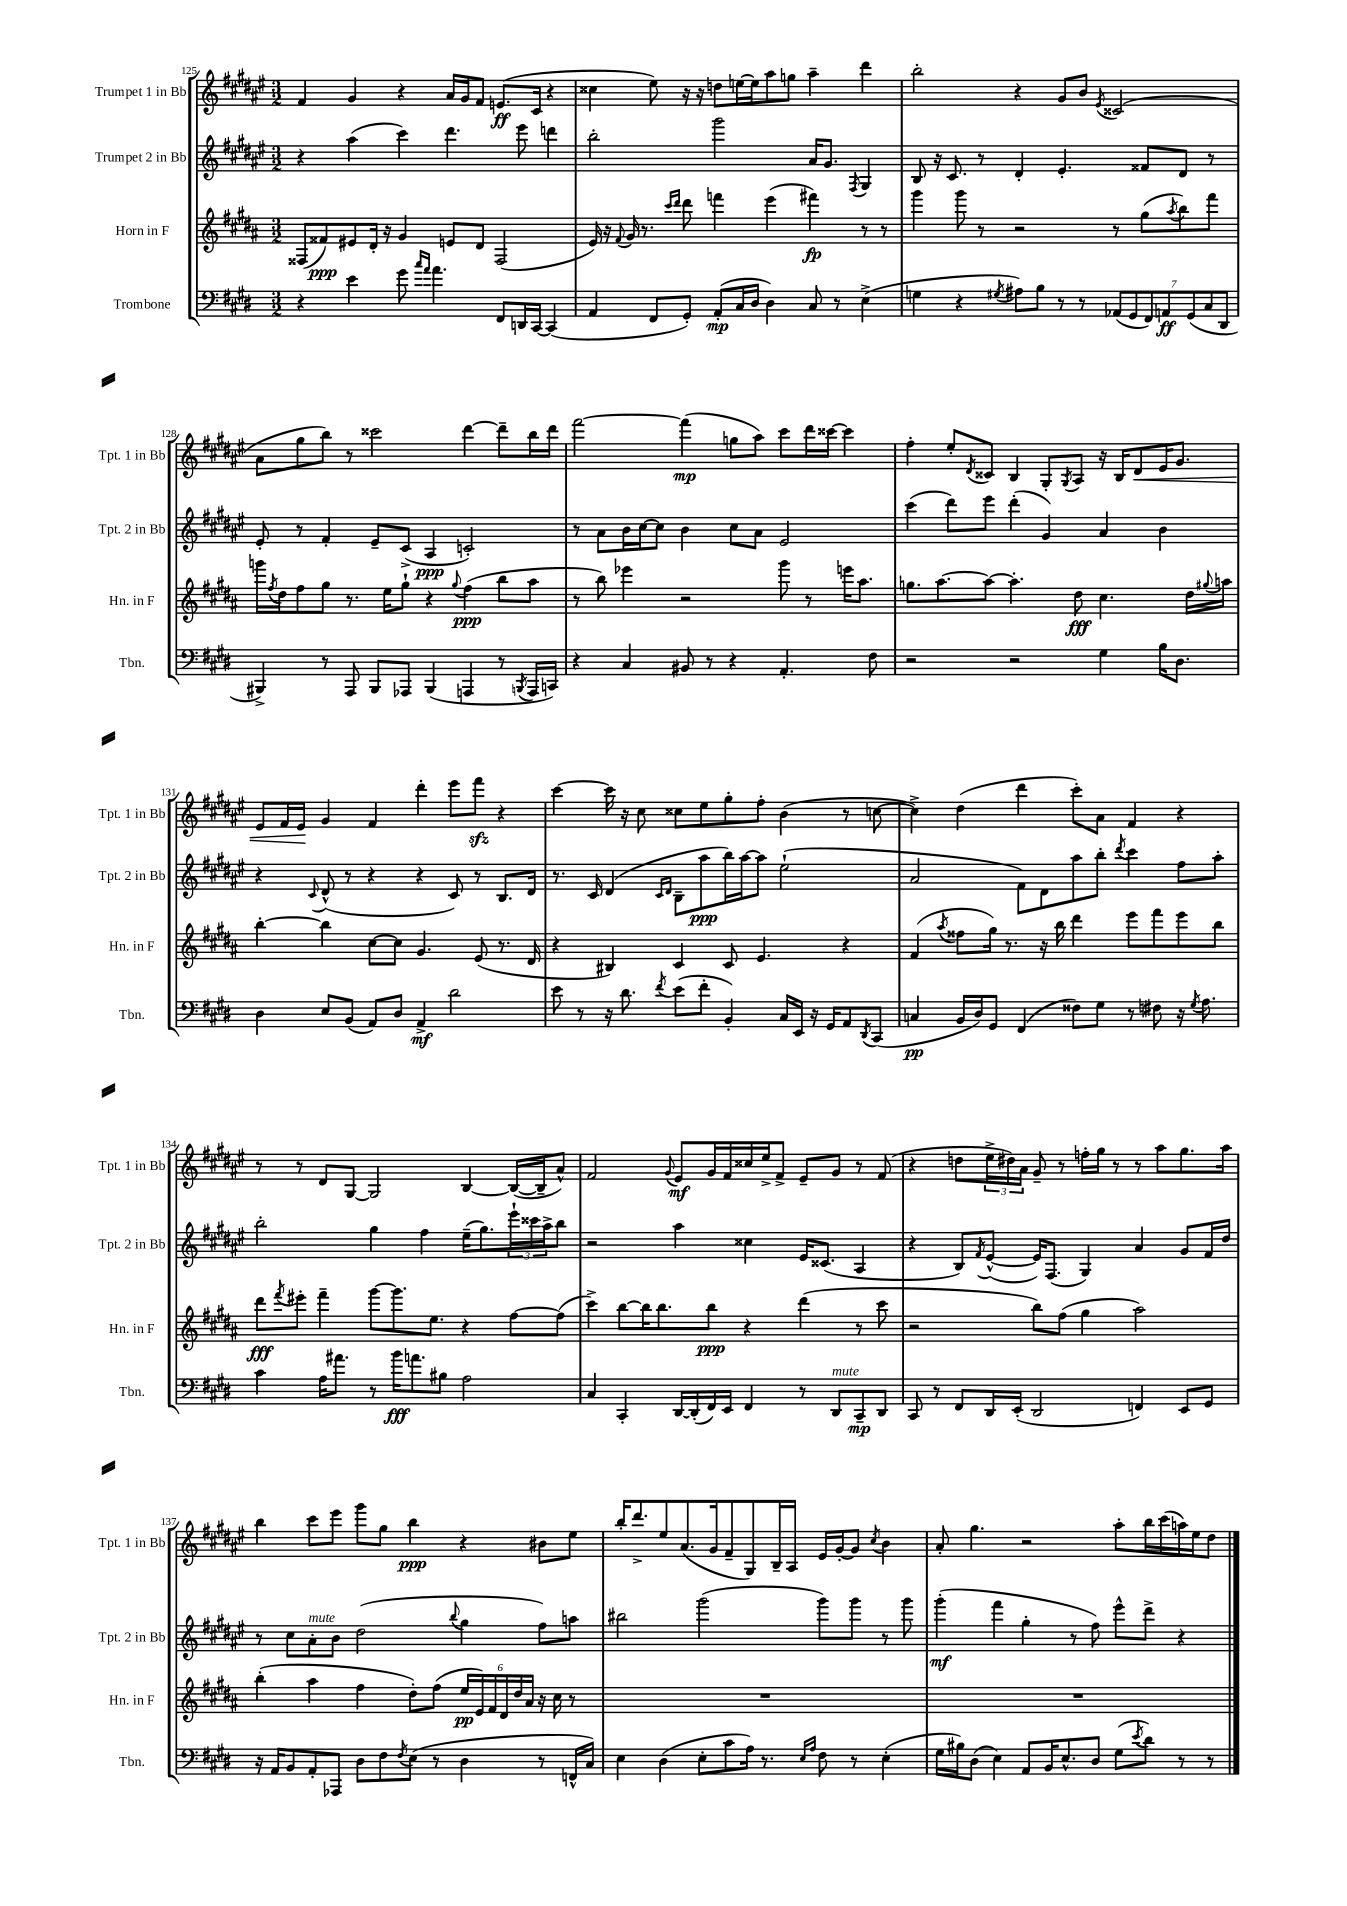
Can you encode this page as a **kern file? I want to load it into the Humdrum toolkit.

**kern	**kern	**kern	**kern
*staff4	*staff3	*staff2	*staff1
*clefF4	*clefG2	*clefG2	*clefG2
*k[f#c#g#d#]	*k[f#c#g#d#a#]	*k[f#c#g#d#a#e#]	*k[f#c#g#d#a#e#]
*M3/2	*M3/2	*M3/2	*M3/2
4r	(8F##/L	4r	4f#/
.	8f##/)	.	.
4e\	8e#/	(4aa#\	4g#/
.	16d#'/Jk	.	.
.	16r	.	.
8g#\	4g#/	4ccc#\)	4r
16qqcc#/LL	.	.	.
16qqa/JJ	.	.	.
4.a\	.	.	.
.	8e/L	4.ddd#\	16a#/LL
.	.	.	16g#/J
.	8d#/J	.	8f#/J
8FF#/L	(2F##/	.	(8.e/L
16DD/L	.	8eee#\	.
[16CC#/JJ	.	.	16c#/Jk
(4CC#/]	.	4ddd\	4r
=	=	=	=
4AA/	16e/)	2bb'\	4cc##\
.	16r	.	.
.	8qqf#/	.	.
.	16g#/	.	.
.	8.r	.	.
8FF#/L	.	.	8ee#\)
.	16qqccc#/LL	.	.
.	16qqddd#/JJ	.	.
8GG#'/J)	8ddd#\	.	16r
.	.	.	16r
(8AA'/L	4fff\	2ggg#\	8dd\L
16C#/L	.	.	[16ee\L
16D#/JJ	.	.	16ee\]J
4D#\)	(4eee\	.	8aa#\
.	.	.	8gg\J
8C#/	4fff#\)	16a#/LK	4aa#~\
.	.	8.g#/J	.
8r	.	.	.
.	.	8qF#/	.
(4E^\	8r	4G#/	4ddd#\
.	8r	.	.
=	=	=	=
4G\	4ggg#\	8B/	2bb'\
.	.	16r	.
.	.	8.c#/	.
4r	8ggg#\	.	.
.	8r	8r	.
8qG#/	.	.	.
8A#\L)	2r	4d#'/	4r
8B\J	.	.	.
8r	.	4.e#'/	8g#/L
8r	.	.	8b/J
.	.	.	8qe#/
(14AA-/L	8r	.	(2c##/
14GG#/	.	.	.
.	(8gg#\L	8f##/L	.
14FF#/)	.	.	.
14AA/	.	.	.
.	8qaa#/	.	.
.	8bb\)	8d#/J	.
(14GG#/	.	.	.
14C#/	.	.	.
.	8fff#\J	8r	.
14DD#/J	.	.	.
=	=	=	=
4BBB#^/)	16ggg\LL	8e#'/	8a#\L
.	8qff#/	.	.
.	16dd#\J	.	.
.	8ff#\	8r	8gg#\
8r	8gg#\J	4f#'/	8bb\J)
8AAA/	8.r	.	8r
8BBB#/L	.	8e#~/L	2ccc##\
.	16ee\LK	.	.
8AAA-/J	8gg#`\J	(8c#^/J	.
(4BBB#/	4r	4A#/	.
.	8qqgg#/	.	.
4AAA/	(4ff#\	2c'/)	[4ddd#\
8r	8bb\L	.	8ddd#~\]L
8qBBB/	.	.	.
16AAA/LL	8aa#\J	.	16bb\L
16CC/JJ)	.	.	16ddd#\JJ
=	=	=	=
4r	8r	8r	[2fff#\
.	8bb\)	8a#\L	.
4C#/	4eee-\	16b\L	.
.	.	[16cc#\J	.
.	.	8cc#\]J	.
8BB#/	2r	4b\	(4fff#\]
8r	.	.	.
4r	.	8cc#\L	8gg\L
.	.	8a#\J	8aa#\J)
4.AA'/	8ggg#\	2e#/	8ccc#\L
.	8r	.	16ddd#\L
.	.	.	[16ccc##\JJ
.	16eee\LK	.	4ccc##\]
.	8.aa#\J	.	.
8F#\	.	.	.
=	=	=	=
2r	8.gg\L	(4ccc#\	4ff#'\
.	[8.aa#\	.	.
.	.	8ddd#\L)	8ee#'/L
.	.	.	8qd#/
.	8aa#\_J	8eee#\J	8c##/J
2r	4.aa#'\]	(4ddd#'\	4B/
.	.	4g#/)	8G#'/L
.	.	.	8qG#/
.	8dd#\	.	8A#/J
4G#\	4.cc#\	4a#/	16r
.	.	.	16B/LK
.	.	.	8d#/
16B\LK	.	4b\	16e#/K
8.D#\J	.	.	8.g#/J
.	16dd#\LL	.	.
.	8qqgg#/	.	.
.	16aa\JJ	.	.
=	=	=	=
4D#\	[4bb'\	4r	8e#/L
.	.	.	16f#/L
.	.	.	16e#/JJ
.	.	8qqc#/	.
8E/L	4bb\]	(8d#^^/	4g#/
(8BB/J	.	8r	.
8AA/L)	[8cc#\L	4r	4f#/
8D#/J	8cc#\]J	.	.
4AA^/	4.g#/	4r	4ddd#'\
2d#\	.	8c#/)	8eee#\L
.	(8e/	8r	8fff#\J
.	8.r	8.B/L	4r
.	16d#/	16d#/Jk	.
=	=	=	=
8e\	4r	8.r	[4ccc#\
8r	.	.	.
.	.	16c#/	.
16r	4B#/)	(4d#/	16ccc#\]
8.d#\	.	.	16r
.	.	.	8cc#\
.	.	16qqc#/LL	.
8qf#/	.	16qqd#/JJ	.
(8e\L	4c#/	8B~\L	8cc##\L
8f#'\J	.	8aa#\	8ee#\
4BB'/)	8c#/	16bb\L)	8gg#'\
.	.	[16aa#\J	.
.	4.e/	8aa#\]J	8ff#'\J
16C#/LL	.	(2ee#`\	(4b\
16EE/JJ	.	.	.
16r	.	.	.
16GG#/LK	.	.	.
8AA/	4r	.	8r
8qDD#/	.	.	.
(8CC#/J	.	.	[8cc\
=	=	=	=
4C/	(4f#/	2a#/	4cc^\])
.	8qaa#/	.	.
16BB/LL	8ff##\L	.	(4dd#\
16D#/J)	.	.	.
8GG#/J	16gg#\Jk)	.	.
.	8.r	.	.
(4FF#/	.	8f#\L)	4ddd#\
.	16r	8d#\	.
.	16bb\	.	.
8F##\L)	4ddd#\	8aa#\	8ccc#'\L)
8G#\J	.	8bb'\J	8a#\J
.	.	8qddd#/	.
8r	8eee\L	4ccc#\	4f#/
8F#\	8fff#\	.	.
16r	8eee\	8ff#\L	4r
8qG#/	.	.	.
8.A\	.	.	.
.	8bb\J	8aa#'\J	.
=	=	=	=
4c#\	8ddd#\L	2bb'\	8r
.	8qfff#/	.	.
.	8eee#'\J	.	8r
16A\LK	4fff#~\	.	8d#/L
8.a#\J	.	.	.
.	.	.	[8G#/J
8r	[8ggg#\L	4gg#\	2G#/]
16b\LK	8.ggg#\]	.	.
8.a\	.	.	.
.	.	4ff#\	.
.	8.ee\J	.	.
8B#\J	.	.	.
2A\	4r	(16ee#~\LK	[4B/
.	.	8.gg#\)	.
.	[8ff#\L	24eee#`\L	(16B/_LL
.	.	24ccc##\	.
.	.	.	16B~/]J
.	.	24aa#^\J	.
.	(8ff#\]J	8bb\J	8a#^^/J)
=	=	=	=
4C#/	4ccc#^\)	2r	2f#/
4CC#'/	[8bb\L	.	.
.	16bb\]K	.	.
.	8.bb\	.	.
.	.	.	8qqg#/
[16DD#/LL	.	4aa#\	8e#/L
(16DD#'/]	.	.	.
16FF#/)	8bb\J	.	16g#/L
16EE/JJ	.	.	16f#/
4FF#/	4r	4cc##\	16cc##/
.	.	.	16ee#^/J
.	.	.	8f#^/J
8r	(4ddd#\	16e#/LK	8e#~/L
.	.	(8.c##/J	.
8DD#/L	.	.	8g#/J
8CC#~/	8r	4A#/	8r
8DD#/J	8ccc#\	.	(8f#/
=	=	=	=
8CC#/	2r	4r	4r
8r	.	.	.
8FF#/L	.	8B/L)	8dd\L
.	.	8qf#/	.
16DD#/L	.	([8e#^^/J	24ee#^\L
.	.	.	24dd#\)
(16EE'/JJ	.	.	.
.	.	.	24a#\JJ
2DD#/	8bb\L)	16e#/]LK)	8g#~/
.	.	(8.F#/J	.
.	(8ff#\J	.	8r
.	4gg#\	4G#/)	16ff'\LL
.	.	.	16gg#\JJ
.	.	.	8r
4FF/)	2aa#\)	4a#/	8r
.	.	.	8aa#\L
8EE/L	.	8g#/L	8.gg#\
8GG#/J	.	16f#/L	.
.	.	16dd#/JJ	16aa#\Jk
=	=	=	=
16r	(4bb'\	8r	4bb\
16AA/LK	.	.	.
8BB/	.	8cc#\L	.
8AA'/	4aa#\	8a#'\	8ccc#\L
8AAA-/J	.	8b\J	8eee#\J
8D#\L	4ff#\	(2dd#\	8ggg#\L
8F#\	.	.	8gg#\J
8qF#/	.	.	.
(8E\J	8dd#'\L)	.	4bb\
8r	(8ff#\J	.	.
.	.	8qqbb/	.
4D#\	24ee/LL	4gg#\	4r
.	24e/)	.	.
.	24f#/	.	.
.	24d#/	.	.
.	24dd#/	.	.
.	24a#/JJ	.	.
8r	16r	8ff#\L)	8b#\L
.	16cc#\	.	.
16FF^^/LL	8r	8aa\J	8ee#\J
16C#/JJ)	.	.	.
=	=	=	=
4E\	1.r	2bb#\	16bb'/LK
.	.	.	8.ddd#^/
(4D#\	.	.	8ee#/
.	.	.	(8.a#/
8E'\L	.	(2ggg#\	.
.	.	.	16g#/k
8c#\	.	.	8f#~/
16A\Jk)	.	.	8G#/)
8.r	.	.	.
.	.	.	16B~/L
.	.	.	16A#/JJ
16qqE/LL	.	.	.
16qqA/JJ	.	.	.
8F#\	.	8ggg#\L)	16e#/LL
.	.	.	[16g#'/J
8r	.	8ggg#\J	8g#/]J
.	.	.	8qcc#/
(4E'\	.	8r	4b\
.	.	8ggg#\	.
=	=	=	=
16G#\LL	1.r	(4ggg#'\	8a#'/
16B#\J)	.	.	.
(8D#\J	.	.	4.gg#\
4E\)	.	4fff#\	.
8AA/L	.	4gg#'\	2r
16BB/K	.	.	.
8.E^^/	.	.	.
.	.	8r	.
8D#/J	.	8ff#\)	.
(8G#\L	.	8eee#^^\L	8aa#'\L
8qe/	.	.	.
8d#\J)	.	8ddd#^\J	16bb\L
.	.	.	(16ccc#\
8r	.	4r	16aa\)
.	.	.	16ee#\J
8r	.	.	8dd#\J
==	==	==	==
*-	*-	*-	*-
